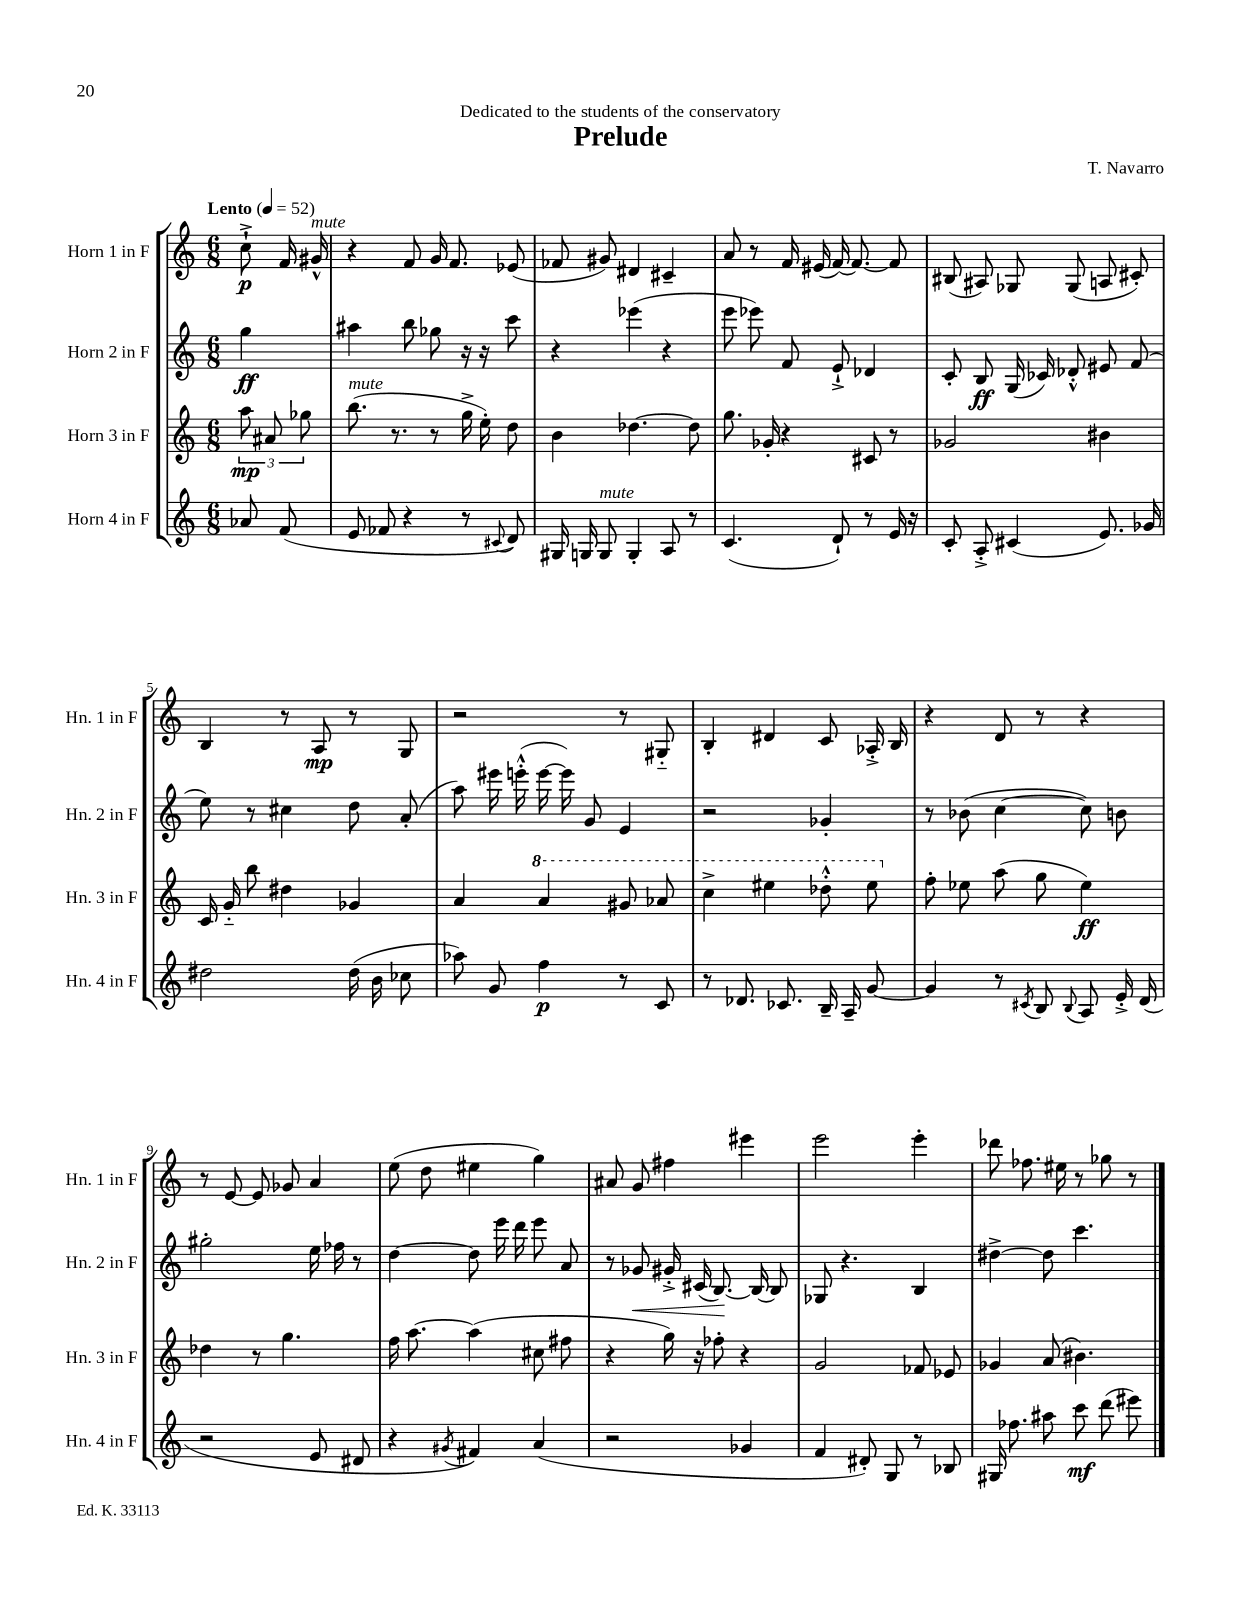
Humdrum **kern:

**kern	**kern	**kern	**kern
*staff4	*staff3	*staff2	*staff1
*clefG2	*clefG2	*clefG2	*clefG2
*k[]	*k[]	*k[]	*k[]
*M6/8	*M6/8	*M6/8	*M6/8
*MM52	*MM52	*MM52	*MM52
8a-	12aa	4gg	8cc`^
.	12a#	.	.
(8f	.	.	16f
.	12gg-	.	.
.	.	.	16g#^^
=	=	=	=
8e	(8.bb	4aa#	4r
8f-	.	.	.
.	8.r	.	.
4r	.	8bb	8f
.	8r	8gg-	16g
.	.	.	8.f
8r	16gg^	16r	.
.	16ee')	16r	.
8qqc#	.	.	.
8d)	8dd	8ccc	(8e-
=	=	=	=
16G#	4b	4r	8f-
16G	.	.	.
8G	.	.	8g#)
4G'	[4.dd-	(4eee-	4d#
8A	.	4r	4c#~
8r	8dd-]	.	.
=	=	=	=
(4.c	8.gg	8eee	8a
.	.	8eee-)	8r
.	16g-'	.	.
.	4r	8f	16f
.	.	.	(16e#
8d`)	.	8e`^	[16f)
.	.	.	8.f_
8r	8c#	4d-	.
16e	8r	.	8f]
16r	.	.	.
=	=	=	=
8c'	2g-	8c'	(8B#
8A'^	.	8B	8A#)
(4c#	.	(16G	8G-
.	.	16c-)	.
.	.	8d-'^^	(8G-
8.e)	4b#	8e#	8A
.	.	(8f	8c#')
16g-	.	.	.
=	=	=	=
2dd#	16c	8ee)	4B
.	16g'~	.	.
.	8bb	8r	.
.	4dd#	4cc#	8r
.	.	.	8A
(16dd#	4g-	8dd	8r
16b	.	.	.
8cc-	.	(8a'	8G
=	=	=	=
8aa-)	4a	8aa)	2r
8g	.	16eee#	.
.	.	(16eee'^^	.
4ff	4aa	[16eee	.
.	.	16eee])	.
.	.	8g	.
8r	8gg#	4e	8r
8c	8aa-	.	8G#'~
=	=	=	=
8r	4ccc^	2r	4B'
8.d-	.	.	.
.	4eee#	.	4d#
8.c-	.	.	.
16B~	8ddd-'^^	4g-'	8c
16A~	.	.	.
[8g	8eee#	.	16A-'^
.	.	.	16B
=	=	=	=
4g]	8ff'	8r	4r
.	8ee-	(8b-	.
8r	(8aa	[4cc	8d
8qc#	.	.	.
8B	8gg	.	8r
8qqB	.	.	.
8A	4ee-)	8cc])	4r
16e'^	.	8b	.
(16d	.	.	.
=	=	=	=
2r	4dd-	2gg#'	8r
.	.	.	[8e
.	8r	.	8e]
.	4.gg	.	8g-
8e	.	16ee	4a
.	.	16ff-	.
8d#	.	8r	.
=	=	=	=
4r	16ff	[4dd	(8ee
.	[8.aa	.	.
.	.	.	8dd
8qg#	.	.	.
4f#)	(4aa]	8dd]	4ee#
.	.	16eee	.
.	.	16ddd	.
(4a	8cc#	8eee	4gg)
.	8ff#	8a	.
=	=	=	=
2r	4r	8r	8a#
.	.	8g-	8g
.	16gg)	16g#'^	4ff#
.	16r	(16c#	.
.	8ff-'	[8.B)	.
4g-	4r	.	4eee#
.	.	16B_	.
.	.	8B]	.
=	=	=	=
4f	2g	8G-	2eee
.	.	4.r	.
8d#')	.	.	.
8G	.	.	.
8r	8f-	4B	4eee'
8B-	8e-	.	.
=	=	=	=
16G#	4g-	[4dd#^	8ddd-
8.ff-	.	.	.
.	.	.	8.ff-
8aa#	(8a	8dd#]	.
.	.	.	16ee#
8ccc	4.b#)	4.ccc	8r
(8ddd	.	.	8gg-
8eee#)	.	.	8r
==	==	==	==
*-	*-	*-	*-
